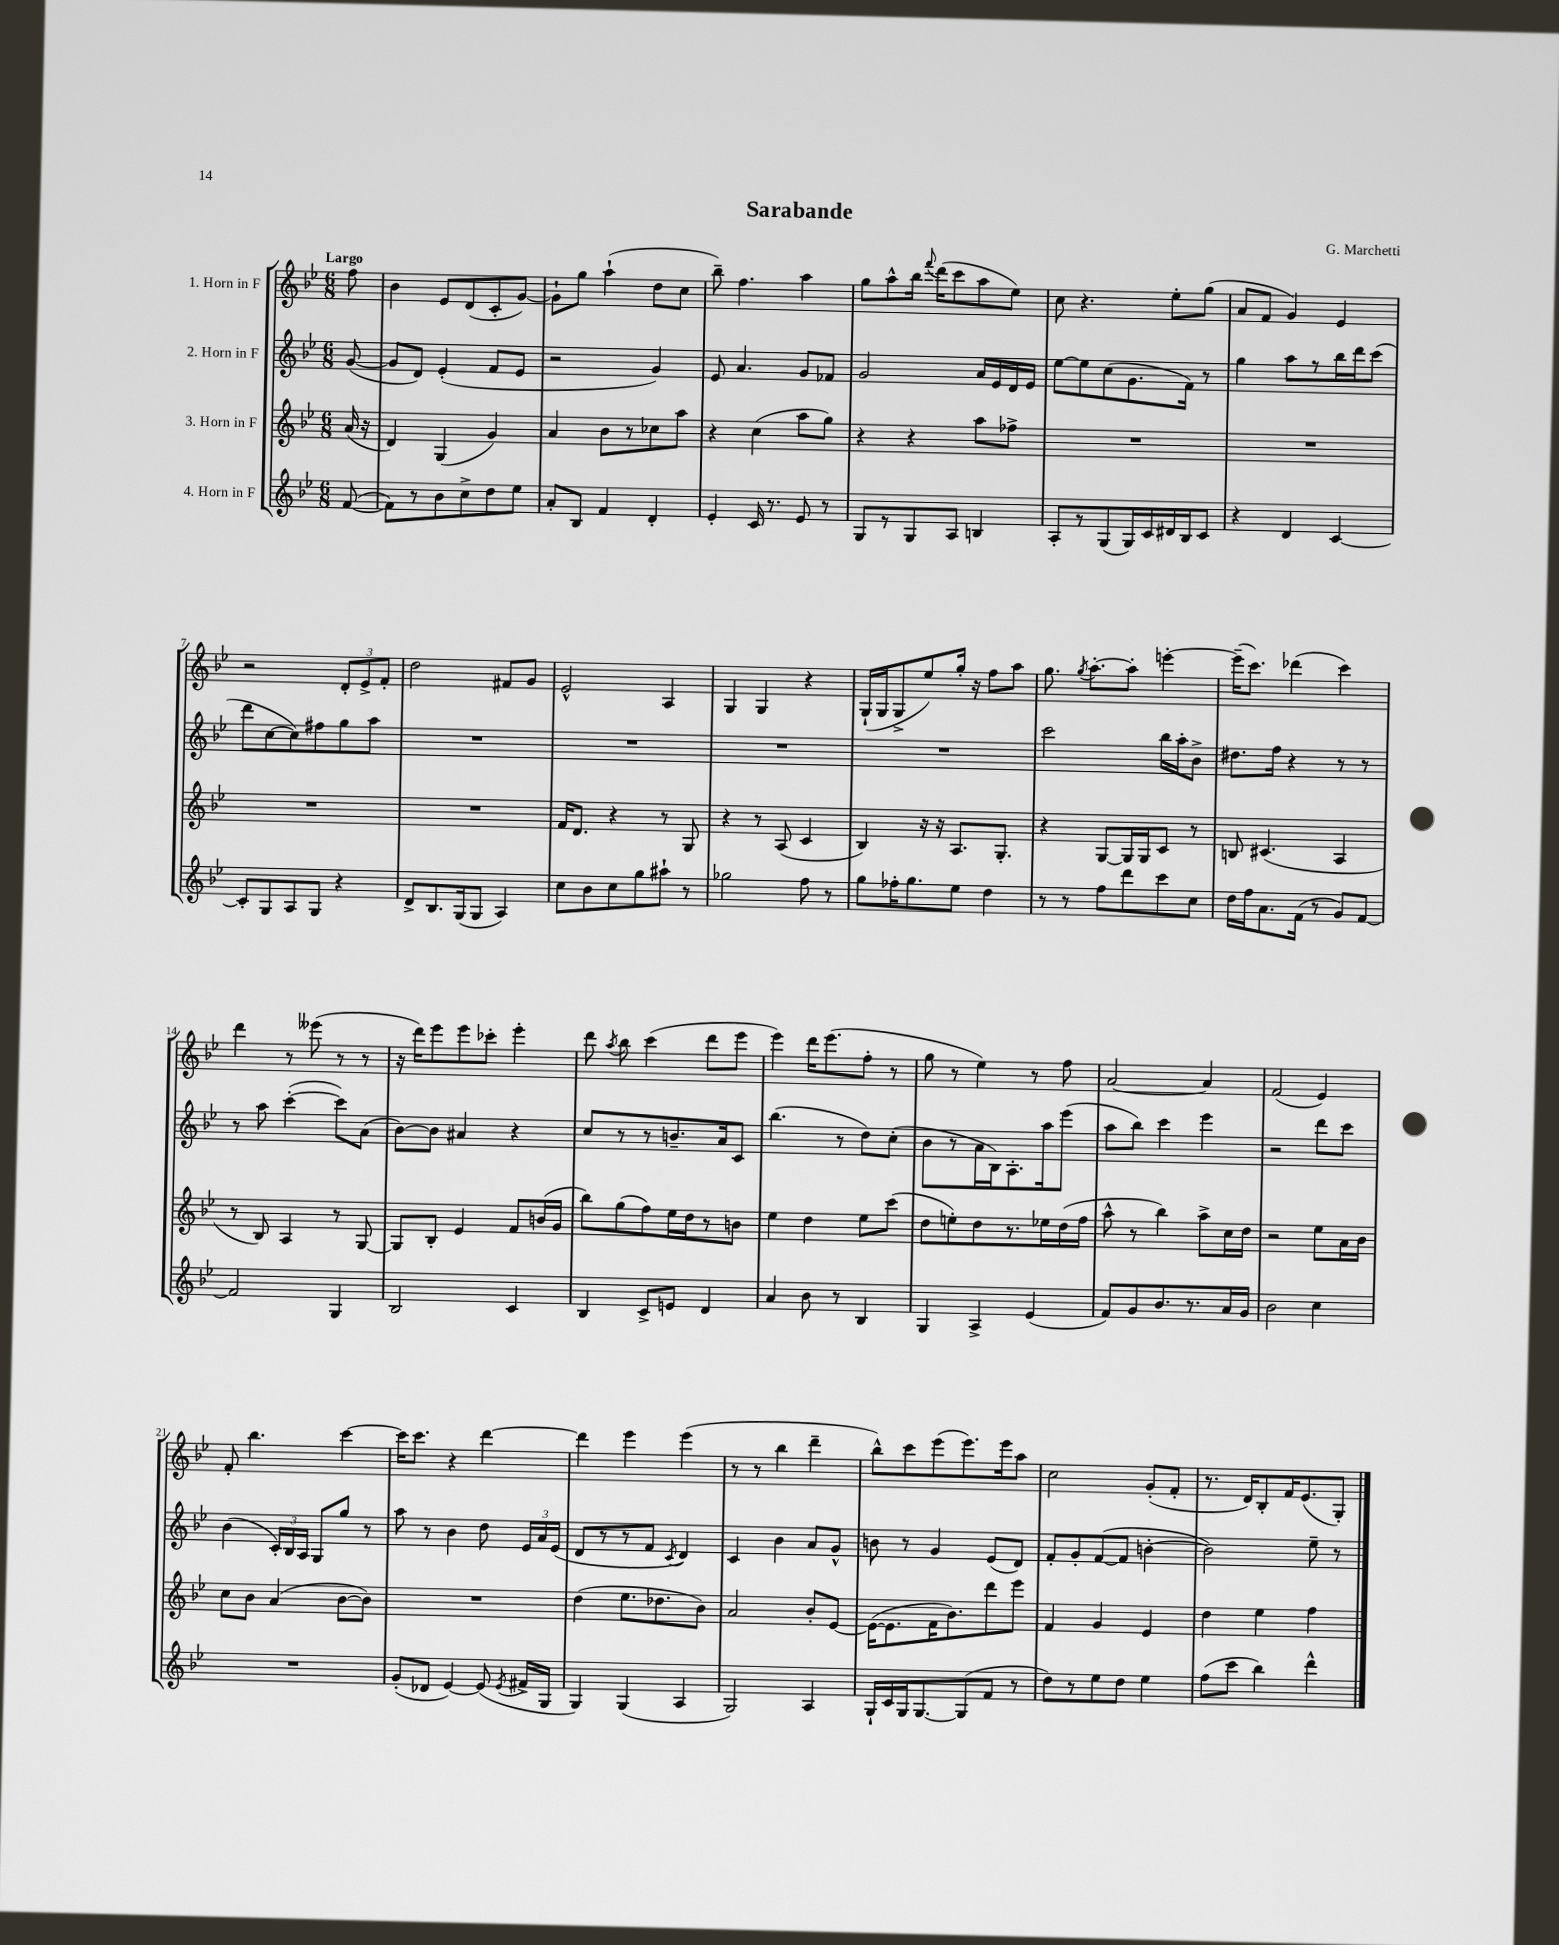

**kern	**kern	**kern	**kern
*staff4	*staff3	*staff2	*staff1
*clefG2	*clefG2	*clefG2	*clefG2
*k[b-e-]	*k[b-e-]	*k[b-e-]	*k[b-e-]
*M6/8	*M6/8	*M6/8	*M6/8
([8f	(16a	([8g	8ff
.	16r	.	.
=	=	=	=
8f])	4d)	8g]	4b-
8r	.	8d)	.
8b-	(4G	(4e-'	8e-
8cc^	.	.	(8d
8dd	4g)	8f	8c'
8ee-	.	8e-	[8g)
=	=	=	=
8a'	4a	2r	8g`]
8B-	.	.	8gg
4f	8b-	.	(4aa`
.	8r	.	.
4d'	8cc-	4g)	8dd
.	8aa	.	8cc
=	=	=	=
4e-'	4r	8e-	8bb-~)
.	.	4.a	4.ff
16c	(4cc	.	.
8.r	.	.	.
8e-	8aa	8g	4aa
8r	8gg)	8f-	.
=	=	=	=
8G	4r	2g	8gg
8r	.	.	8aa^^
8G	4r	.	16bb-
.	.	.	8qqfff
.	.	.	(16ddd
8A	.	.	8ccc
4B	8aa	16a	8aa
.	.	16e-	.
.	8ff-^	16d	8ee-)
.	.	16e-	.
=	=	=	=
8A'	2.r	[8ee-	8cc
8r	.	8ee-]	4.r
(8G	.	(8cc	.
16G)	.	8.g	.
16c	.	.	.
16d#	.	.	8ee-'
16B-	.	16f)	.
8c	.	8r	(8gg
=	=	=	=
4r	2.r	4gg	8a
.	.	.	8f
4d	.	8aa	4g)
.	.	8r	.
[4c	.	16bb-	4e-
.	.	16ddd	.
.	.	(8ccc	.
=	=	=	=
8c']	2.r	8ddd	2r
8G	.	[8cc	.
8A	.	8cc])	.
8G	.	8ff#	.
4r	.	8gg	12d'
.	.	.	12e-^
.	.	8aa	.
.	.	.	12f'
=	=	=	=
8d^	2.r	2.r	2dd
8.B-	.	.	.
(16G	.	.	.
8G	.	.	.
4A)	.	.	8f#
.	.	.	8g
=	=	=	=
8cc	16f	2.r	2e-^^
.	8.d	.	.
8b-	.	.	.
8cc	4r	.	.
8gg	.	.	.
8aa#`	8r	.	4A
8r	8G	.	.
=	=	=	=
2gg-	4r	2.r	4G
.	8r	.	4G
.	(8A	.	.
8ff	4c	.	4r
8r	.	.	.
=	=	=	=
8gg	4B-)	2.r	(16G`
.	.	.	16G
16ff-'	.	.	8G^
8.gg	.	.	.
.	16r	.	8ee-)
.	16r	.	.
8ee-	8.A	.	16gg'
.	.	.	16r
4dd	.	.	8ff
.	8.G'	.	.
.	.	.	8aa
=	=	=	=
8r	4r	2ccc	8.gg
8r	.	.	.
.	.	.	8qgg
.	.	.	[8.aa'
8ff	[8G	.	.
8ddd	16G]	.	8aa']
.	16G	.	.
8ccc	8c	16bb-	[4eee'
.	.	16aa'	.
8cc	8r	8b-^	.
=	=	=	=
16dd	8B	8.dd#	(16eee~]
16ff	.	.	8.ccc)
8.a	(4.c#	.	.
.	.	16ff	.
.	.	4r	(4ddd-
(16f	.	.	.
8r	.	.	.
8g)	4A	8r	4ccc)
[8f	.	8r	.
=	=	=	=
2f]	8r	8r	4ddd
.	8B-)	8aa	.
.	4A	([4ccc'	8r
.	.	.	(8eee--
4G	8r	8ccc])	8r
.	[8G	(8a	8r
=	=	=	=
2B-	8G]	[8b-)	16r
.	.	.	16ddd)
.	8B-'	8b-]	8eee-
.	4e-	4a#	8eee-
.	.	.	8ccc-'
4c	8f	4r	4eee-'
.	(16b	.	.
.	16g	.	.
=	=	=	=
4B-	8bb-)	8cc	8ddd
.	.	.	8qaa
.	(8gg	8r	8bb-
8c^	8ff)	8r	(4ccc
8e	16ee-	8.b~	.
.	16dd	.	.
4d	8r	.	8ddd
.	.	16a	.
.	8b	8c	8eee-
=	=	=	=
4a	4ee-	(4.bb-	4eee-)
8b-	4dd	.	16ddd
.	.	.	(8.eee-
8r	.	8r	.
4B-	8ee-	8dd)	8ff'
.	(8ccc	(8cc'	8r
=	=	=	=
4G	8dd	8b-	8gg
.	8ee')	8r	8r
4A^	8dd	16a	4ee-)
.	.	16B-)	.
.	8.r	8.A'	.
(4e-	.	.	8r
.	16ee-	16aa	.
.	(16dd	(8eee-	8ff
.	16ff	.	.
=	=	=	=
8f)	8aa^^	8aa	[2a
8g	8r	8bb-)	.
8.b-	4bb-)	4ccc	.
8.r	.	.	.
.	8aa^	4eee-	4a]
16a	16cc	.	.
16g	16dd	.	.
=	=	=	=
2b-	2r	2r	(2f
4cc	8ee-	8ddd	4e-)
.	16a	8ccc	.
.	16b-	.	.
=	=	=	=
2.r	8cc	(4b-	8f'
.	8b-	.	4.bb-
.	(4a	24c')	.
.	.	24B-	.
.	.	24A	.
.	.	8G	.
.	[8b-	8gg	[4ccc
.	8b-])	8r	.
=	=	=	=
(8g'	2.r	8aa	16ccc]
.	.	.	8.ccc
8d-	.	8r	.
[4e-)	.	4b-	4r
(8e-]	.	8dd	[4ddd
8qe-	.	.	.
16f#^	.	24e-	.
.	.	24a	.
16G	.	.	.
.	.	(24e-	.
=	=	=	=
4G)	(4dd	8d	4ddd]
.	.	8r	.
(4G	8.ee-	8r	4eee-
.	.	8f	.
.	8.dd-	.	.
.	.	8qc	.
4A	.	4d)	(4eee-
.	8b-)	.	.
=	=	=	=
2G)	2a	4c	8r
.	.	.	8r
.	.	4b-	4bb-
4A	8b-'	8a	4ddd~
.	[8e-	8g^^	.
=	=	=	=
16G`	(16e-_	8b	8bb-^^)
16c	8.e-]	.	.
16G	.	8r	8ccc
[8.G	.	.	.
.	16f	4g	(8eee-
.	8.b-)	.	.
(8G]	.	.	8.eee-)
8f	8ddd	(8e-	.
.	.	.	16eee-
8r	8eee-	8d)	8aa
=	=	=	=
8dd)	4f	8f'	2cc
8r	.	8g'	.
8ee-	4g	([8f	.
8dd	.	8f]	.
4ee-	4e-	[4b'	(8g'
.	.	.	8f'
=	=	=	=
(8ff	4dd	2b])	8.r
8ccc	.	.	.
.	.	.	16d)
4bb-)	4ee-	.	8B-'
.	.	.	16f
.	.	.	(8.e-
4ddd^^	4ff	8ee-~	.
.	.	8r	8G')
==	==	==	==
*-	*-	*-	*-
